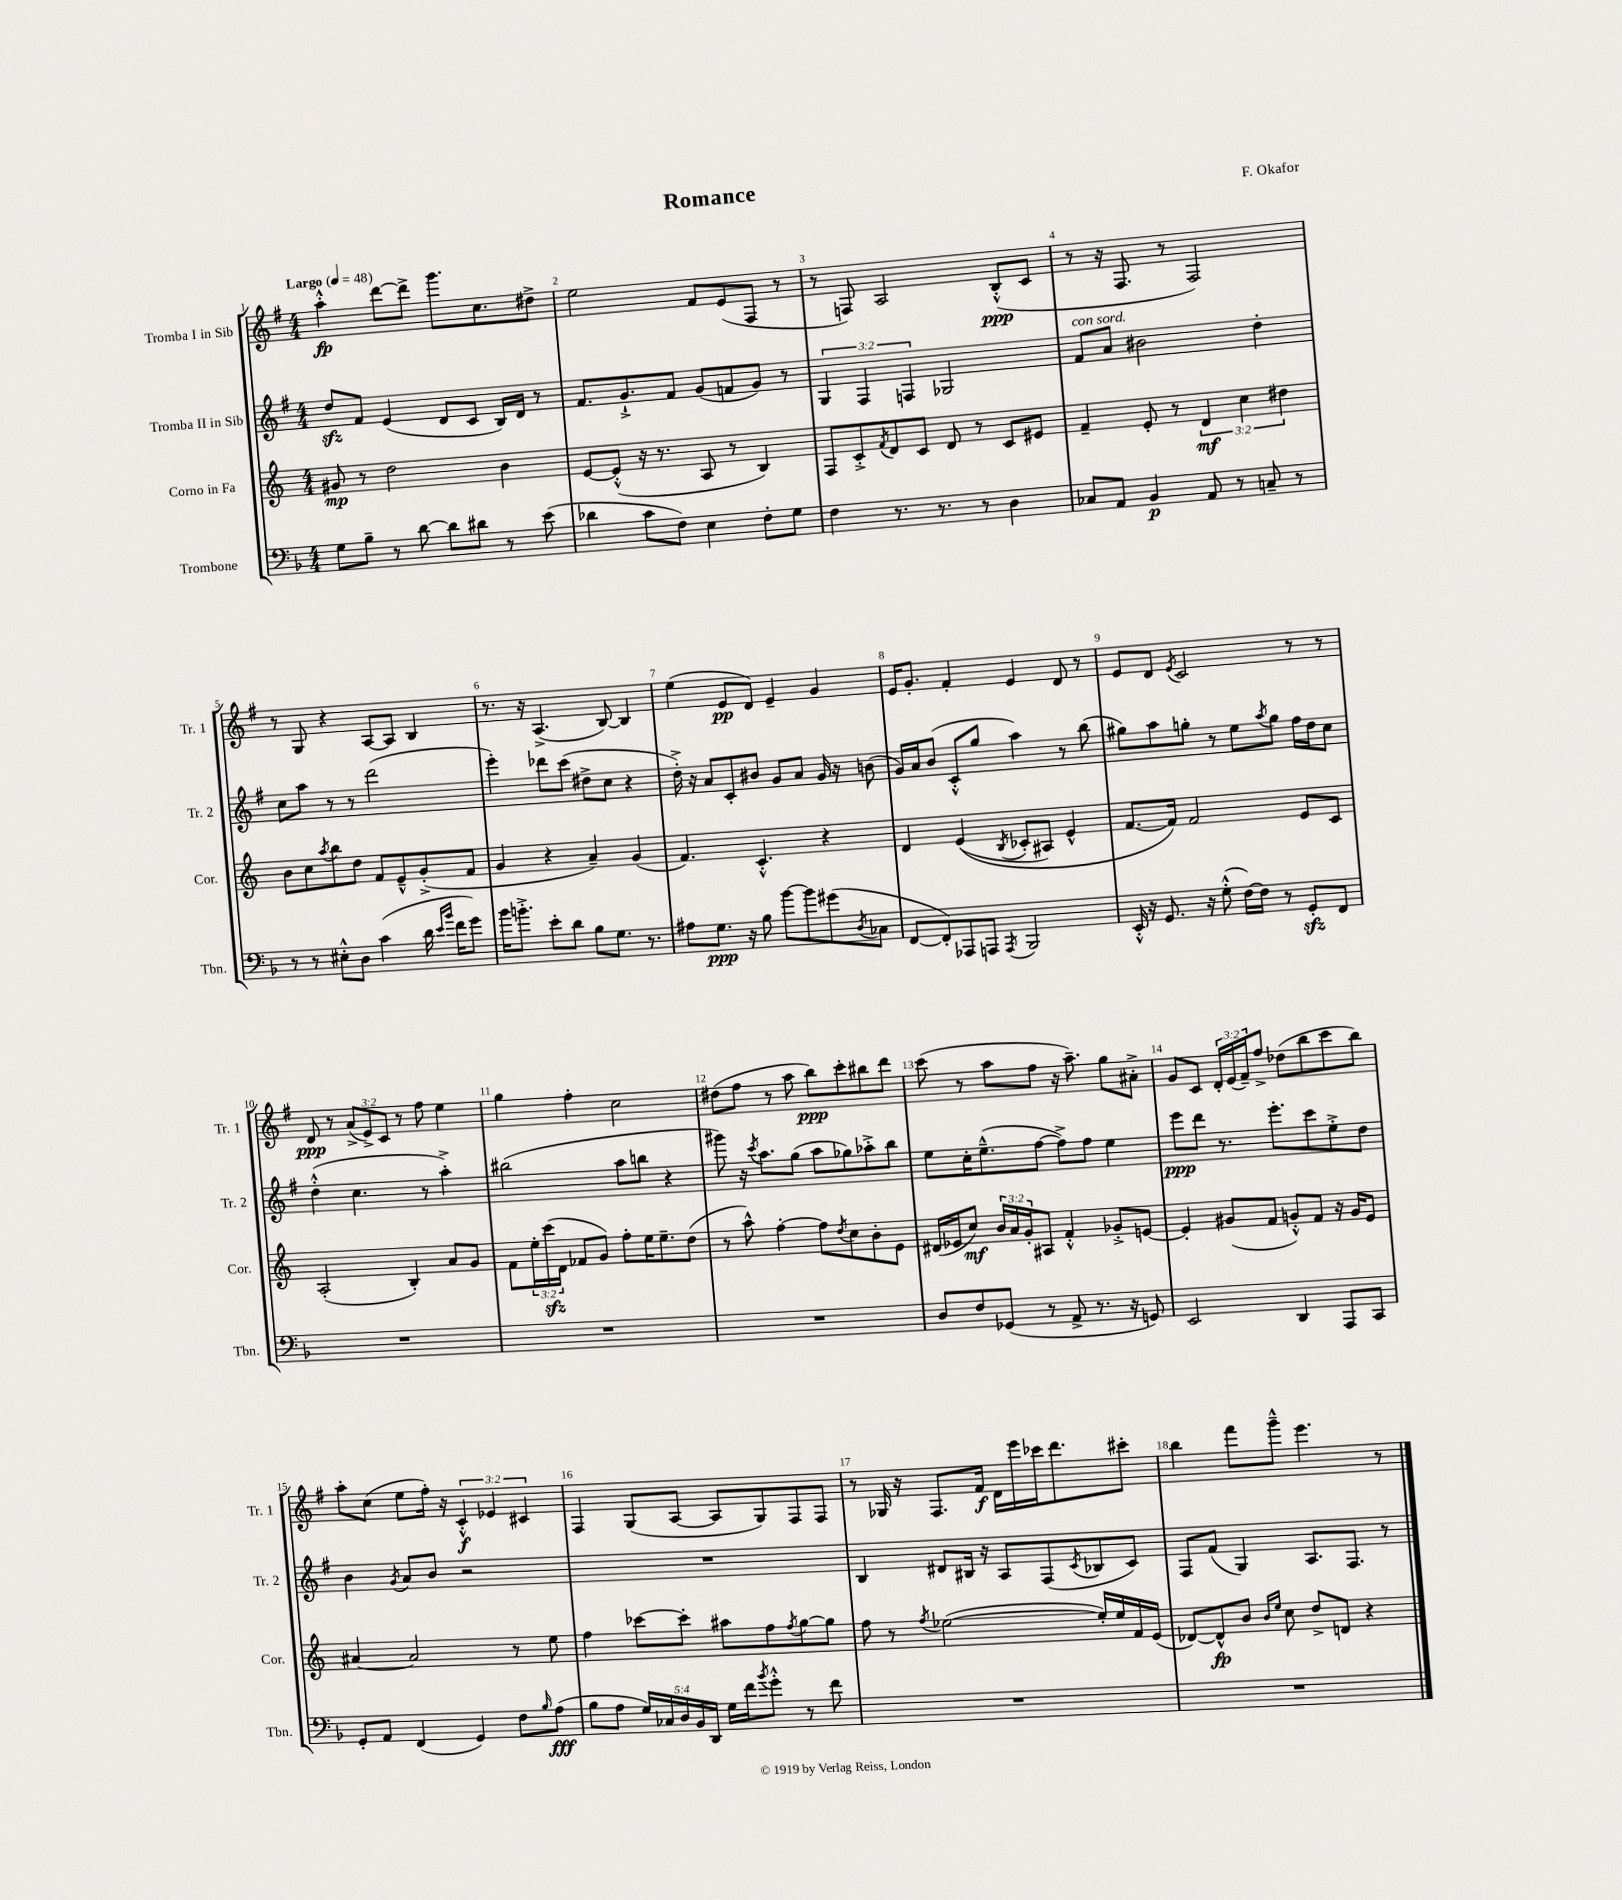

**kern	**kern	**kern	**kern
*staff4	*staff3	*staff2	*staff1
*clefF4	*clefG2	*clefG2	*clefG2
*k[b-]	*k[]	*k[f#]	*k[f#]
*M4/4	*M4/4	*M4/4	*M4/4
*MM48	*MM48	*MM48	*MM48
8G\L	8g#/	8dd/L	4aa'^^\
8B-~\J	8r	8f#/J	.
8r	2dd\	(4e/	[8ddd\L
[8d\	.	.	8ddd^\]J
8d\]L	.	8d/L	8.ggg\L
8d#\J	.	8c/J	.
.	.	.	8.cc\
8r	4b\	16B/LL)	.
.	.	16d/JJ	.
(8e\	.	8r	8dd#^\J
=	=	=	=
4d-\	[8e/L	8.f#/L	2ee\
.	(8e'^^/]J	.	.
.	.	8.g`^/	.
8c\L	16r	.	.
.	8.r	.	.
8F\J)	.	8f#/J	.
4E\	8A/	(8g/L	8f#/L
.	8r	8f/	(8e/
8F'\L	4B/)	8g/J)	8F#/J
8G\J	.	8r	8r
=	=	=	=
4F\	8F/L	6G/	8r
.	8c'^/	.	8F/)
.	.	6F#/	.
.	8qf/	.	.
8.r	8d/	.	2A/
.	.	6F/	.
.	8c/J	.	.
8.r	.	.	.
.	8d/	2G-/	.
8r	8r	.	.
4D\	8c/L	.	(8B'^^/L
.	8e#/J	.	8c/J
=	=	=	=
8C-/L	4f~/	8f#/L	8r
8AA/J	.	8a/J	16r
.	.	.	8.F#/
4BB-/	8e'/	2b#\	.
.	8r	.	8r
8AA/	6d/	.	2F#/)
8r	.	.	.
.	6cc\	.	.
8C~/	.	4dd'\	.
.	6dd#\	.	.
8r	.	.	.
=	=	=	=
8r	8b\L	8cc\L	8r
8r	8cc\	8aa\J	8G/
.	8qaa/	.	.
8E#'^^\L	8bb\	8r	4r
8D\J	8dd\J	8r	.
(4c\	8f/L	(2ddd\	[8A/L
.	8e~^^/	.	8A/]J
16d\	(8g'^/	.	4B/
16qqe/LL	.	.	.
16qqb-/JJ	.	.	.
16f\LK	.	.	.
8g\J)	8f/J	.	.
=	=	=	=
16b-\LK	4g/	4eee'\)	8.r
8.b'^\J	.	.	.
.	.	.	16r
8e'\L	4r	8ddd-\L	(4.A^/
8d\J	.	(8ccc\J	.
8B-\L	4a~/)	8dd#^\L	.
8.G\J	.	8cc\J	[8B/)
.	(4g/	4r	4B/]
8.r	.	.	.
=	=	=	=
8A#\L	4.f/)	16dd'^\)	(4ee\
.	.	16r	.
8.G\J	.	8a/L	.
.	.	8c'/	8e/L
16r	.	.	.
8B-\	4.c'^^/	8b#/J	8d/J)
[8b-\L	.	8g/L	4e~/
8b-\]	.	8a/J	.
(8g#\	4r	16g/	4g/
.	.	16r	.
8qD/	.	.	.
8C-\J	.	(8b\	.
=	=	=	=
[8FF/L	4d/	16g/LL)	16e/LK
.	.	16a/J	8.g'/J
8FF'/])	.	(8b/J	.
8AAA-/	&((4e/	8c'^^/L	4f#'/
8AAA/J	.	8gg/J	.
8qAAA/	8qB/	.	.
2BBB-/	8c-'/L	4aa\)	4e/
.	8A#/J)	.	.
.	4e^^/	8r	8d/
.	.	(8bb\	8r
=	=	=	=
16EE'^^/	[8.f/L	8gg#\L)	8e/L
16r	.	.	.
8.GG/	.	8aa\	8d/J
.	16f/]Jk&)	.	.
.	.	.	8qe/
.	2f/	8gg'\J	2c/
16r	.	.	.
(8G'^^\	.	8r	.
[16F\LL)	.	8ee\L	.
16F\]JJ	.	.	.
.	.	8qaa/	.
8r	.	8gg\J	.
8GG'/L	8e/L	16ff#\LL	8r
.	.	16dd\J	.
8FF/J	8c/J	8cc\J	8r
=	=	=	=
1r	(2A'/	(4dd'^^\	8d/
.	.	.	8r
.	.	4.cc\	(12a^/L
.	.	.	12e^/)
.	.	.	12c/J
.	4B'/)	.	8r
.	.	8r	8ff#\
.	8a/L	4aa'^\)	4ee\
.	8g/J	.	.
=	=	=	=
1r	8f\L	(2bb#\	4gg\
.	24ee'\L	.	.
.	(24ccc\	.	.
.	24d\JJ	.	.
.	8f-/L	.	4ff#'\
.	8g/J)	.	.
.	8ff'\L	8aa\L	2cc\
.	16ee\K	8bb\J	.
.	8.ee~\	.	.
.	.	4r	.
.	(8dd\J	.	.
=	=	=	=
1r	8r	8ggg#\)	(8dd#\L
.	8aa^^\)	16r	8ff#\J
.	.	8qccc/	.
.	.	8.aa\L	.
.	[4ff'\	.	8r
.	.	(8gg\J	8aa\
.	8ff\]L	8aa\L	8bb\L)
.	8qdd/	.	.
.	8cc\	8gg-\)	8ccc'\
.	8b'\	8aa-'^\	8bb#\
.	8e\J	8bb\J	8ddd\J
=	=	=	=
8D/L	(16d#/LL	8ee\L	(8ccc\
.	16e-/J	.	.
8F/	8cc/J)	16cc'\K	8r
.	.	(8.ee~^^\	.
(8GG-/J	24b/LL	.	8aa\L
.	24a/	.	.
.	24g'/J	.	.
8r	8A#/J	[8ff#\J	8ff#\J
8AA^/	4f'^^/	8ff#^\]L)	16r
.	.	.	8.aa~\)
8.r	.	8ff#\J	.
.	8g-'^/L	4ee\	8gg\L
16r	.	.	.
8GG/)	[8e/J	.	8a#'^\J
=	=	=	=
2EE/	4e'/]	8eee\L	8g/L
.	.	8ddd\J	8c/J
.	(8g#/L	8.r	24d'/LL
.	.	.	(24e/
.	.	.	24f#~/J)
.	8f/J	.	8ff#^/J
.	.	8.eee'\L	.
4DD/	8g'^^/L)	.	(8dd-\L
.	8f/J	8ccc\	8bb\
8AAA/L	16r	8ee'^\	8ccc\
.	16g/LK	.	.
8CC/J	8e/J	8dd\J	8bb\J)
=	=	=	=
8GG'/L	[4a#/	4b\	8aa'\L
8AA/J	.	.	(8cc\J
.	.	8qg/	.
(4FF/	2a#/]	8a/L	8ee\L
.	.	8b/J	16ff#'\Jk)
.	.	.	16r
4GG/)	.	2r	6c'^^/
.	.	.	6e-/
8F\L	8r	.	.
.	.	.	6c#/
16qqB-/	.	.	.
(8A\J	8ee\	.	.
=	=	=	=
8B-\L	4ff\	1r	4F#/
8A\J	.	.	.
20G/LL)	[8ccc-\L	.	(8G/L
20C-/	.	.	.
20D/	.	.	.
.	8ccc-'\]J	.	[8A/J
20BB-/	.	.	.
20DD/JJ	.	.	.
16G\LL	8aa#\L	.	8A/]L
16f\J	.	.	.
8qb-/	.	.	.
8g'^^\J	8ff\	.	8G/)
.	8qff/	.	.
8r	[8gg\	.	8F#/
8f\	8gg\]J	.	8F#/J
=	=	=	=
1r	8ff\	4B/	8r
.	8r	.	16G-/
.	.	.	16r
.	8qff/	.	.
.	([2ee-\	8d#/L	8.F#/L
.	.	16B#/Jk	.
.	.	16r	16f#/Jk
.	.	8A/L	16d\LL
.	.	.	16eee\
.	.	(8F#/	16ccc-\J
.	.	.	8.ddd\
.	.	8qc/	.
.	16ee-'/]LL)	8B-/	.
.	16ee-/	.	.
.	16f/	8c/J)	8ccc#'\J
.	(16e/JJ	.	.
=	=	=	=
1r	[8d-/L)	8F#/L	4bb\
.	8d-^^/]	(8f#/J	.
.	8b/J	4G/)	8fff#\L
.	16qqb/LL	.	.
.	16qqee/JJ	.	.
.	8cc\	.	8ggg~^^\J
.	8dd^/L	8.A/L	4.eee\
.	8d/J	.	.
.	.	8.F#/J	.
.	4r	.	.
.	.	8r	8r
==	==	==	==
*-	*-	*-	*-
